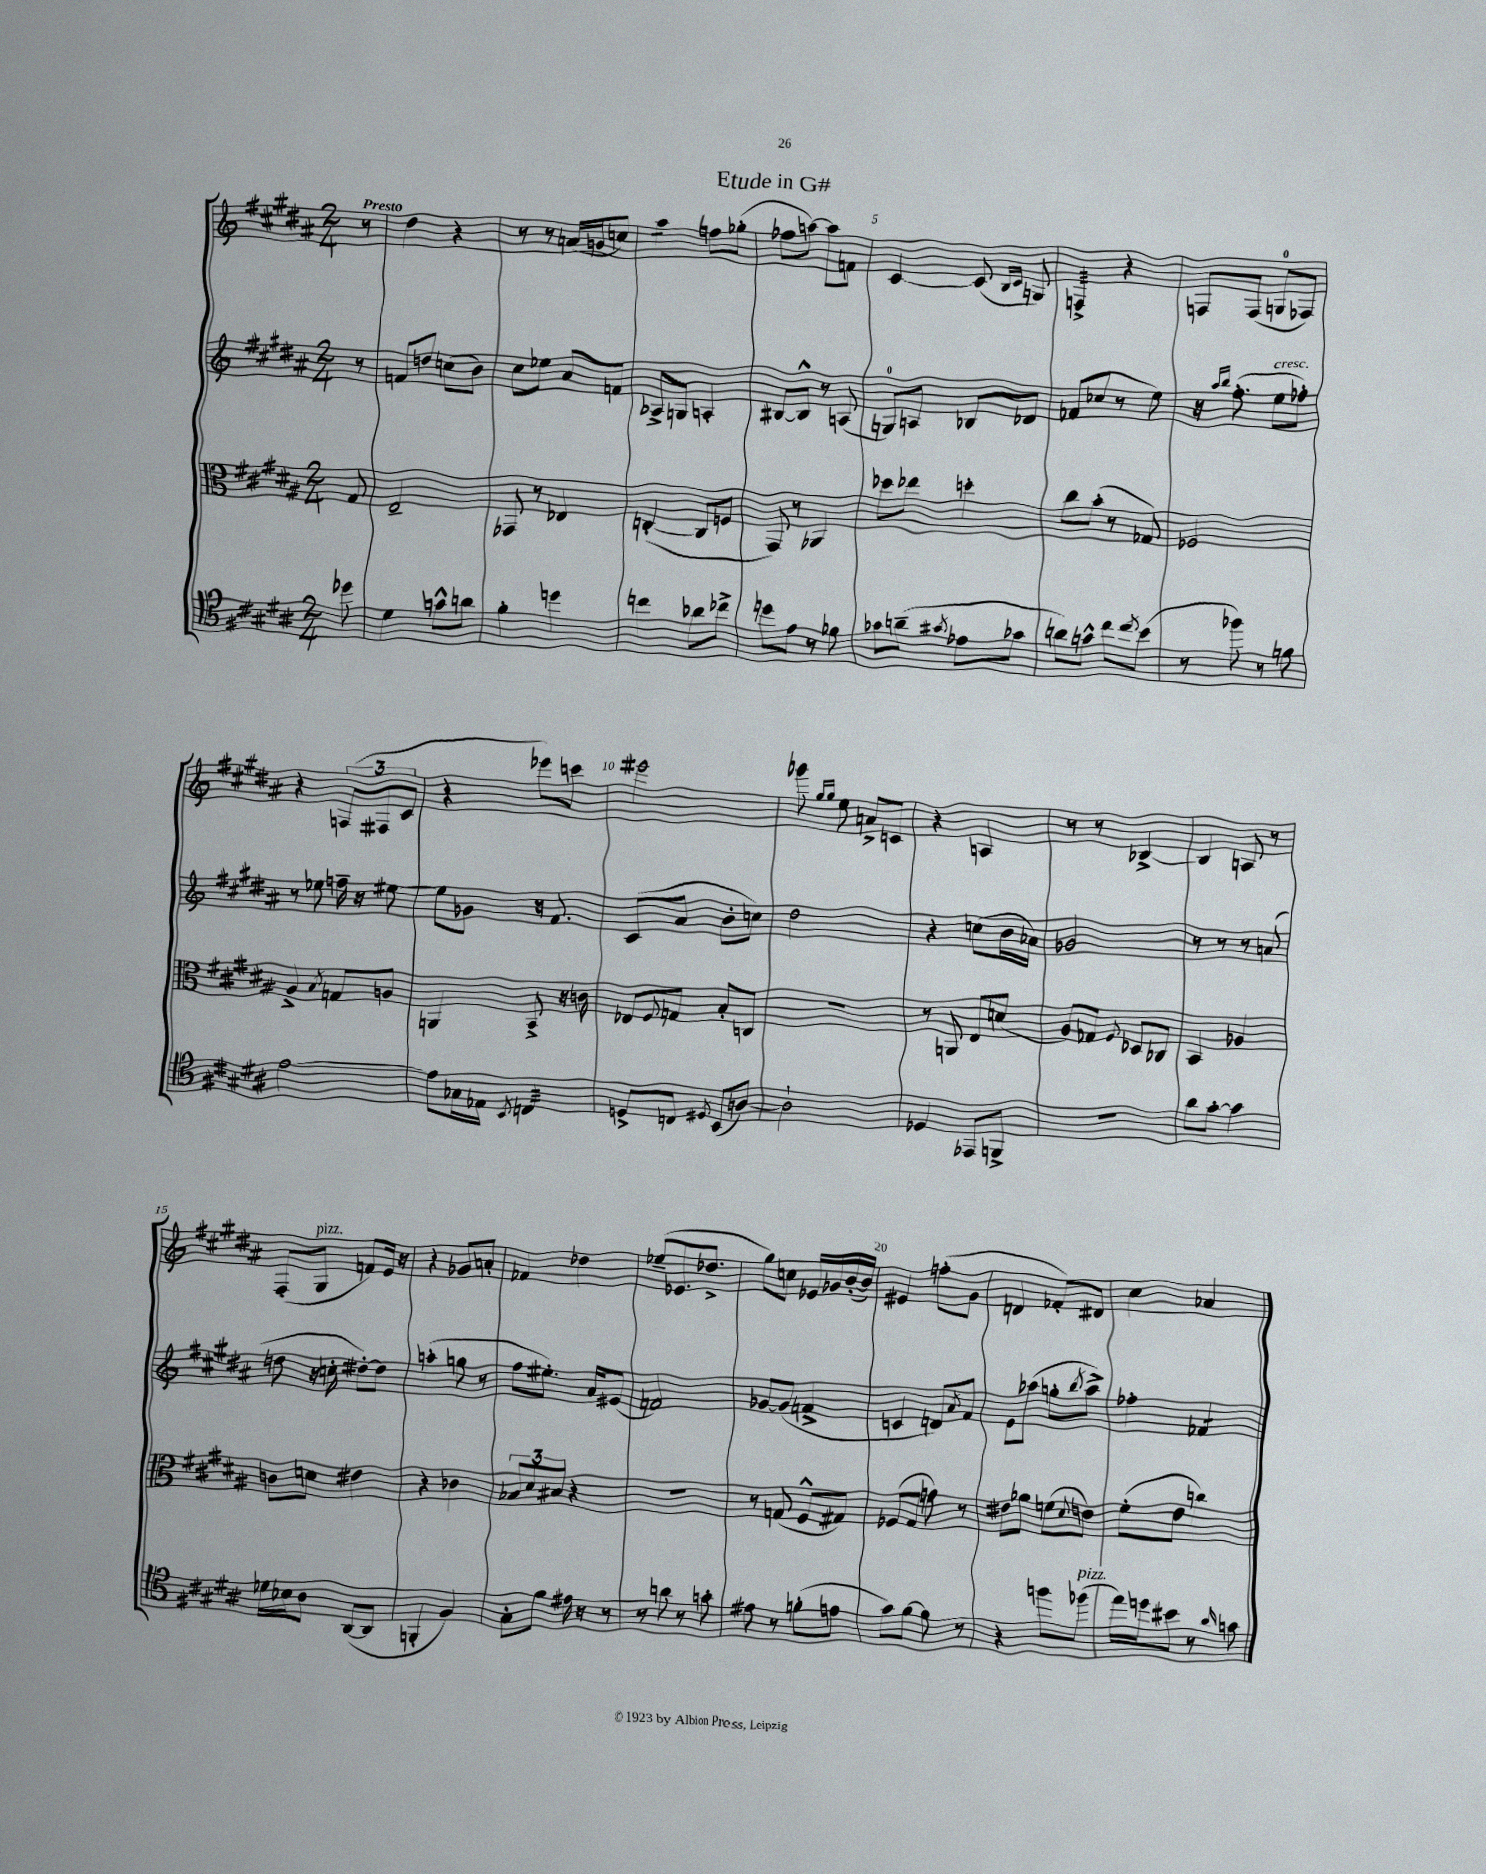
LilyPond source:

\header { title = "Etude in G#" }
<<
\new StaffGroup <<
\new Staff = "s0" {
    \clef treble \key b \major \numericTimeSignature \time 2/4 \partial 8 \tempo "Presto"
    r8 |
    dis''4 r4 |
    r8 r8 a'16( g'16 c''8) |
    ais''4:8 f''8 ges''8-.( |
    fes''8 a''8~) a''8 f'8 |
    cis'4~ cis'8( \grace { b16 cis'16 } g8) |
    f4:32-> r4 |
    f8 f8( g8-0 fes8) |
    r4 \tuplet 3/2 { f8( fis8 cis'8 } |
    r4 ees'''8) c'''8 |
    eis'''2 |
    ges'''8 \grace { gis''16 gis''16 } e''8 a'8-> c'8 |
    r4 a4 |
    r8 r8 bes4~-> |
    bes4 a8 r8 |
    fis8-.( gis8^\markup { \italic "pizz." } f'8) e'16 r16 |
    r4 ges'8 a'8-. |
    fes'4 des''4 |
    ees''8--( ees'8. des''8.-> |
    gis''8) c''8 ees'16 ges'16 b'16~-.( b'16) |
    eis'4 f''8-.( gis'8 |
    d'4 fes'8-.) dis'8 |
    cis''4 aes'4 \bar "|." |
}
\new Staff = "s1" {
    \clef treble \key b \major \numericTimeSignature \time 2/4 \partial 8
    r8 |
    f'8 d''8 c''8( b'8) |
    cis''8 ees''8 ais'8 f'8 |
    aes8-> g8 a4-. |
    bis8~ bis8-^ r8 a8( |
    g8-0) a8 bes8 des'8 |
    fes'8( ces''8 r8 e''8) |
    r16 \grace { ais''16 b''16 } fis''8.-.( e''8^\markup { \italic "cresc." } fes''8-.) |
    r8 ees''8 f''16-- r16 eis''8~ |
    eis''8 ges'8 r16 fis'8. |
    cis'8( ais'8 b'8-. c''8) |
    dis''2 |
    r4 c''8( b'16 aes'16) |
    ges'2 |
    r8 r8 r8 a'8( |
    d''8 r16 c''16-. dis''8~-.) dis''8 |
    a''4-.( g''8 r8 |
    fis''8 eis''8.-.) ais'16 eis'8( |
    f'2) |
    ges'8~ ges'8( f'4-> |
    c'4 d'8) \acciaccatura { ais'8 } fis'8 |
    e'8 aes''8( g''8-. \acciaccatura { b''8 } aes''8->) |
    fes''4-. fes'4:8 \bar "|." |
}
\new Staff = "s2" {
    \clef alto \key b \major \numericTimeSignature \time 2/4 \partial 8
    gis8 |
    e2-- |
    ges,8 r8 ees4 |
    c4~-.( c8 f8 |
    gis,8) r8 aes,4 |
    des''8 ees''8 d''4-. |
    cis''8 b'8-.( r8 ges8) |
    fes2 |
    ais4-> \acciaccatura { b8 } g8 a8 |
    a,4 b,8-> r16 c'16 |
    ees8 \appoggiatura { fis8 } g8 b8-. c8 |
    R2 |
    r8 a,8 e8 d'8( |
    ais8) ges8 \appoggiatura { fis8 } des8 ces8 |
    b,4 aes4 |
    c'8 d'8 eis'4 |
    r4 ces'4 |
    \tuplet 3/2 { bes8 dis'8 bis8 } r4 |
    R2 |
    r8 g8( fis8-^ gis8) |
    fes8( gis8 g'8) r8 |
    eis'8 aes'8 f'8( \appoggiatura { dis'8 } e'8) |
    fis'8-.( e'8 c''4) \bar "|." |
}
\new Staff = "s3" {
    \clef tenor \key b \major \numericTimeSignature \time 2/4 \partial 8
    des''8 |
    dis'4 g'8-^ a'8 |
    fis'4-. d''4 |
    c''4 aes'8 ces''8-> |
    d''8 e'8 r8 fes'8 |
    ges'8 a'8--( \acciaccatura { gis'8 } ees'8 ges'8 |
    a'8) g'8-^ cis''8 \acciaccatura { cis''8 } b'8( |
    r8 fes''8) r8 f'8 |
    e'2~ |
    e'8 ges16 ees16 \acciaccatura { b,8 } c4:32 |
    d8-> c8 \acciaccatura { dis8 } b,8( a8~) |
    a2-! |
    des4 ees,8 f,8-> |
    r2 |
    ais'8 gis'8~-. gis'4 |
    des'16 bes16 ais8 ais,8~( ais,8 |
    f,4-. fis4) |
    gis8-. fis'8 eis'16 r16 r8 |
    r8 a'8 r8 g'8-. |
    eis'8 r8 f'8-.( e'8 |
    gis'8) fis'8~ fis'8 r8 |
    r4 f''8 fes''8^\markup { \italic "pizz." }( |
    e''16) d''16 bis'8 r8 \grace { ais'16 } g'8 \bar "|." |
}
>>
>>
\layout { \context { \Score \override BarNumber.break-visibility = ##(#f #t #t) barNumberVisibility = #(every-nth-bar-number-visible 5) } }
